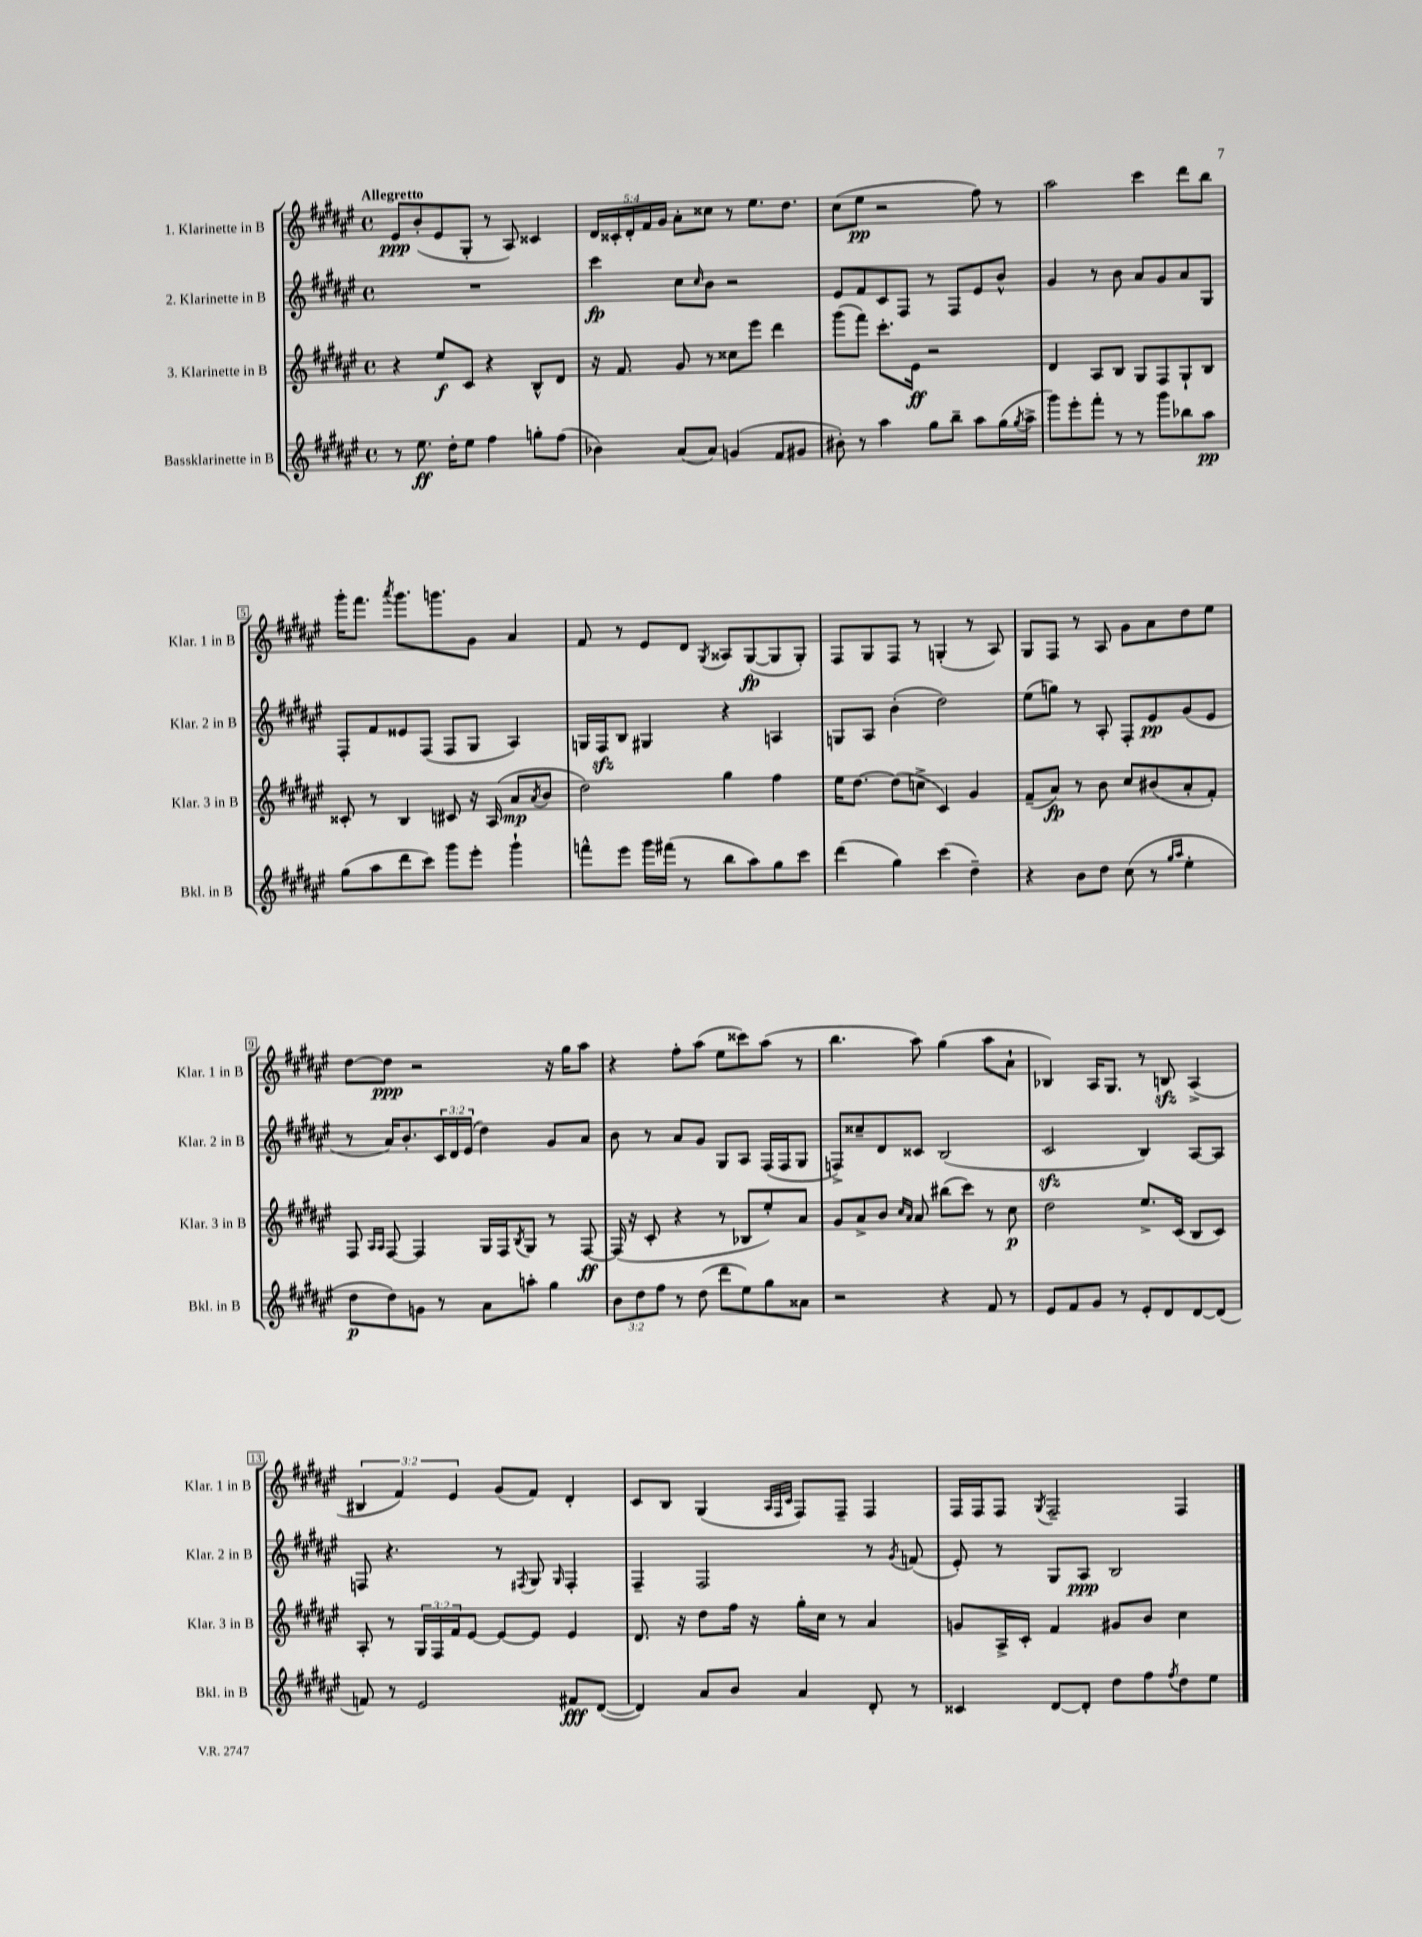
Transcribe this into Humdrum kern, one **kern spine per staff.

**kern	**kern	**kern	**kern
*staff4	*staff3	*staff2	*staff1
*clefG2	*clefG2	*clefG2	*clefG2
*k[f#c#g#d#a#e#]	*k[f#c#g#d#a#e#]	*k[f#c#g#d#a#e#]	*k[f#c#g#d#a#e#]
*M4/4	*M4/4	*M4/4	*M4/4
*met(c)	*met(c)	*met(c)	*met(c)
8r	4r	1r	8e#
8.ee#	.	.	(8b'
.	8ee#	.	8e#
16dd#'	.	.	.
8ee#	8c#	.	8G#'
4ff#	4r	.	8r
.	.	.	8A#)
8gg'	8B^^	.	4c##
(8ff#	8d#	.	.
=	=	=	=
4b-)	16r	4ccc#	20d#
.	.	.	20c##'
.	8.f#	.	.
.	.	.	20d#'
.	.	.	20f#
.	.	.	20g#
(8a#	8g#	8cc#	8a#'
.	.	16qqcc#	.
8a#)	8r	8b	8cc##
(4g	8cc##	2r	8r
.	8eee#	.	8.ee#
8f#	4ddd#	.	.
.	.	.	8.dd#
8g#	.	.	.
=	=	=	=
8b#')	(8ggg#	8e#	(8cc#
8r	8fff#)	8f#	8ee#
4aa#	8.ccc#'	8c#	2r
.	.	8F#	.
.	16e#	.	.
8gg#	2r	8r	.
8bb~	.	8F#	.
8aa#	.	8e#	8ff#)
(16gg#	.	8b^^	8r
8qgg#	.	.	.
16aa#^	.	.	.
=	=	=	=
8ggg#)	4d#	4g#	2aa#
8eee#'	.	.	.
8fff#'	8A#	8r	.
8r	8B	8b	.
8r	8G#	8a#	4ccc#
8ggg#	8F#	8g#	.
8bb-	8G#`	8a#	8ddd#
8aa#	8B	8G#	8bb
=	=	=	=
(8gg#	8c##'	8F#'	16ggg#'
.	.	.	8.fff#
8aa#	8r	8f#	.
.	.	.	8qaaa#
8ddd#	4B	8e##	8.ggg#
8ccc#)	.	(8F#	.
.	.	.	8.ggg
8ggg#	8c#	8F#	.
8eee#'	16r	8G#	8g#
.	(16A#	.	.
4ggg#`	8a#	4A#)	4a#
.	8qa#	.	.
.	8b	.	.
=	=	=	=
8fff^^	2dd#)	16G	8f#
.	.	16F#	.
8eee#	.	8B	8r
16ggg#	.	4G#	8e#
(16fff#	.	.	.
8r	.	.	8d#
.	.	.	8qG#
8bb	4gg#	4r	8A##
8aa#)	.	.	([8G#
8gg#	4ff#	4A	8G#]
8ccc#	.	.	8G#')
=	=	=	=
(4ddd#	16ee#	8G	8F#
.	[8.dd#	.	.
.	.	8A#	8G#
4gg#)	(8dd#]	(4b'	8F#
.	8cc^	.	8r
(4ccc#	4c#)	2dd#)	(4G'
4dd#~)	4g#	.	8r
.	.	.	8A#)
=	=	=	=
4r	(8f#~	(8ee#	8G#
.	8a#)	8gg)	8F#
8b	8r	8r	8r
8dd#	8b	8A#'	8A#
(8cc#	8cc#	8F#'	8g#
8r	(8b#	8e#	8a#
16qqgg#	.	.	.
16qqaa#	.	.	.
4ee#'	8a#'	(8g#	8dd#
.	8f#')	8e#	8ee#
=	=	=	=
8dd#	8F#	8r	[8dd#
.	16qqA#	.	.
.	16qqA#	.	.
8dd#)	[8F#	16a#)	8dd#]
.	.	8.b'	.
8g	4F#]	.	2r
8r	.	24c#	.
.	.	24d#	.
.	.	(24e#	.
8a#	16G#	4dd#)	.
.	16F#	.	.
.	8qB	.	.
8aa'	8G#	.	.
4gg#	8r	8g#	16r
.	.	.	16gg#
.	[8F#	8a#	8aa#
=	=	=	=
12b	(16F#]	8b	4r
.	16r	.	.
12dd#	.	.	.
.	8c#'	8r	.
12ff#	.	.	.
8r	4r	8a#	8ff#'
(8dd#	.	8g#	(8aa#
8ddd#	8r	8G#	8ee#
8ee#)	8B-	8A#	8ccc##)
8gg#	8ee#')	(16F#	(8aa#
.	.	16F#	.
8a##	8a#	8G#	8r
=	=	=	=
2r	8g#	8F^)	4.bb
.	8a#^	8cc##~	.
.	8b	8d#	.
.	16qqcc#	.	.
.	16qqa#	.	.
.	8a#	8c##	8aa#)
4r	(8bb#	(2B	(4gg#
.	8ccc#)	.	.
8f#	8r	.	8aa#
8r	8cc#	.	8a#`
=	=	=	=
8e#	2dd#	2c#	4B-)
8f#	.	.	.
8g#	.	.	16A#
.	.	.	8.G#
8r	.	.	.
8e#'	8.ee#^	4B)	8r
8d#	.	.	8B
.	(16c#	.	.
[8d#	8B	[8A#	(4A#^
(8d#]	8c#)	8A#]	.
=	=	=	=
8f)	8A#'	8F	6B#
8r	8r	4.r	.
.	.	.	6f#)
2e#	24G#	.	.
.	24F#	.	.
.	24f#	.	6e#
.	[8e#	.	.
.	8e#_	8r	(8g#
.	.	8qF#	.
.	8e#]	8G#	8f#)
.	.	16qqG#	.
8f#	4e#	4F#'	4d#'
([8d#	.	.	.
=	=	=	=
4d#])	8.d#	4F#~	8c#
.	.	.	8B
.	16r	.	.
8a#	8dd#	2F#	(4G#
8b	16ff#	.	.
.	16r	.	.
.	.	.	32qqA#
.	.	.	32qqF#
.	.	.	32qqc#
4a#	16gg#'	.	8F#)
.	16cc#	.	.
.	8r	.	8F#~
8d#'	4a#	8r	4F#
.	.	8qg#	.
8r	.	(8f	.
=	=	=	=
4c##	8g	8e#')	16F#
.	.	.	16F#
.	16A#^	8r	8F#
.	16c#'	.	.
.	.	.	8qG#
[8d#	4f#	8G#	2F#~
8d#']	.	8A#	.
8dd#	8g#	2B	.
8ff#	8b	.	.
8qff#	.	.	.
8dd#	4cc#	.	4F#
8ee#	.	.	.
==	==	==	==
*-	*-	*-	*-
